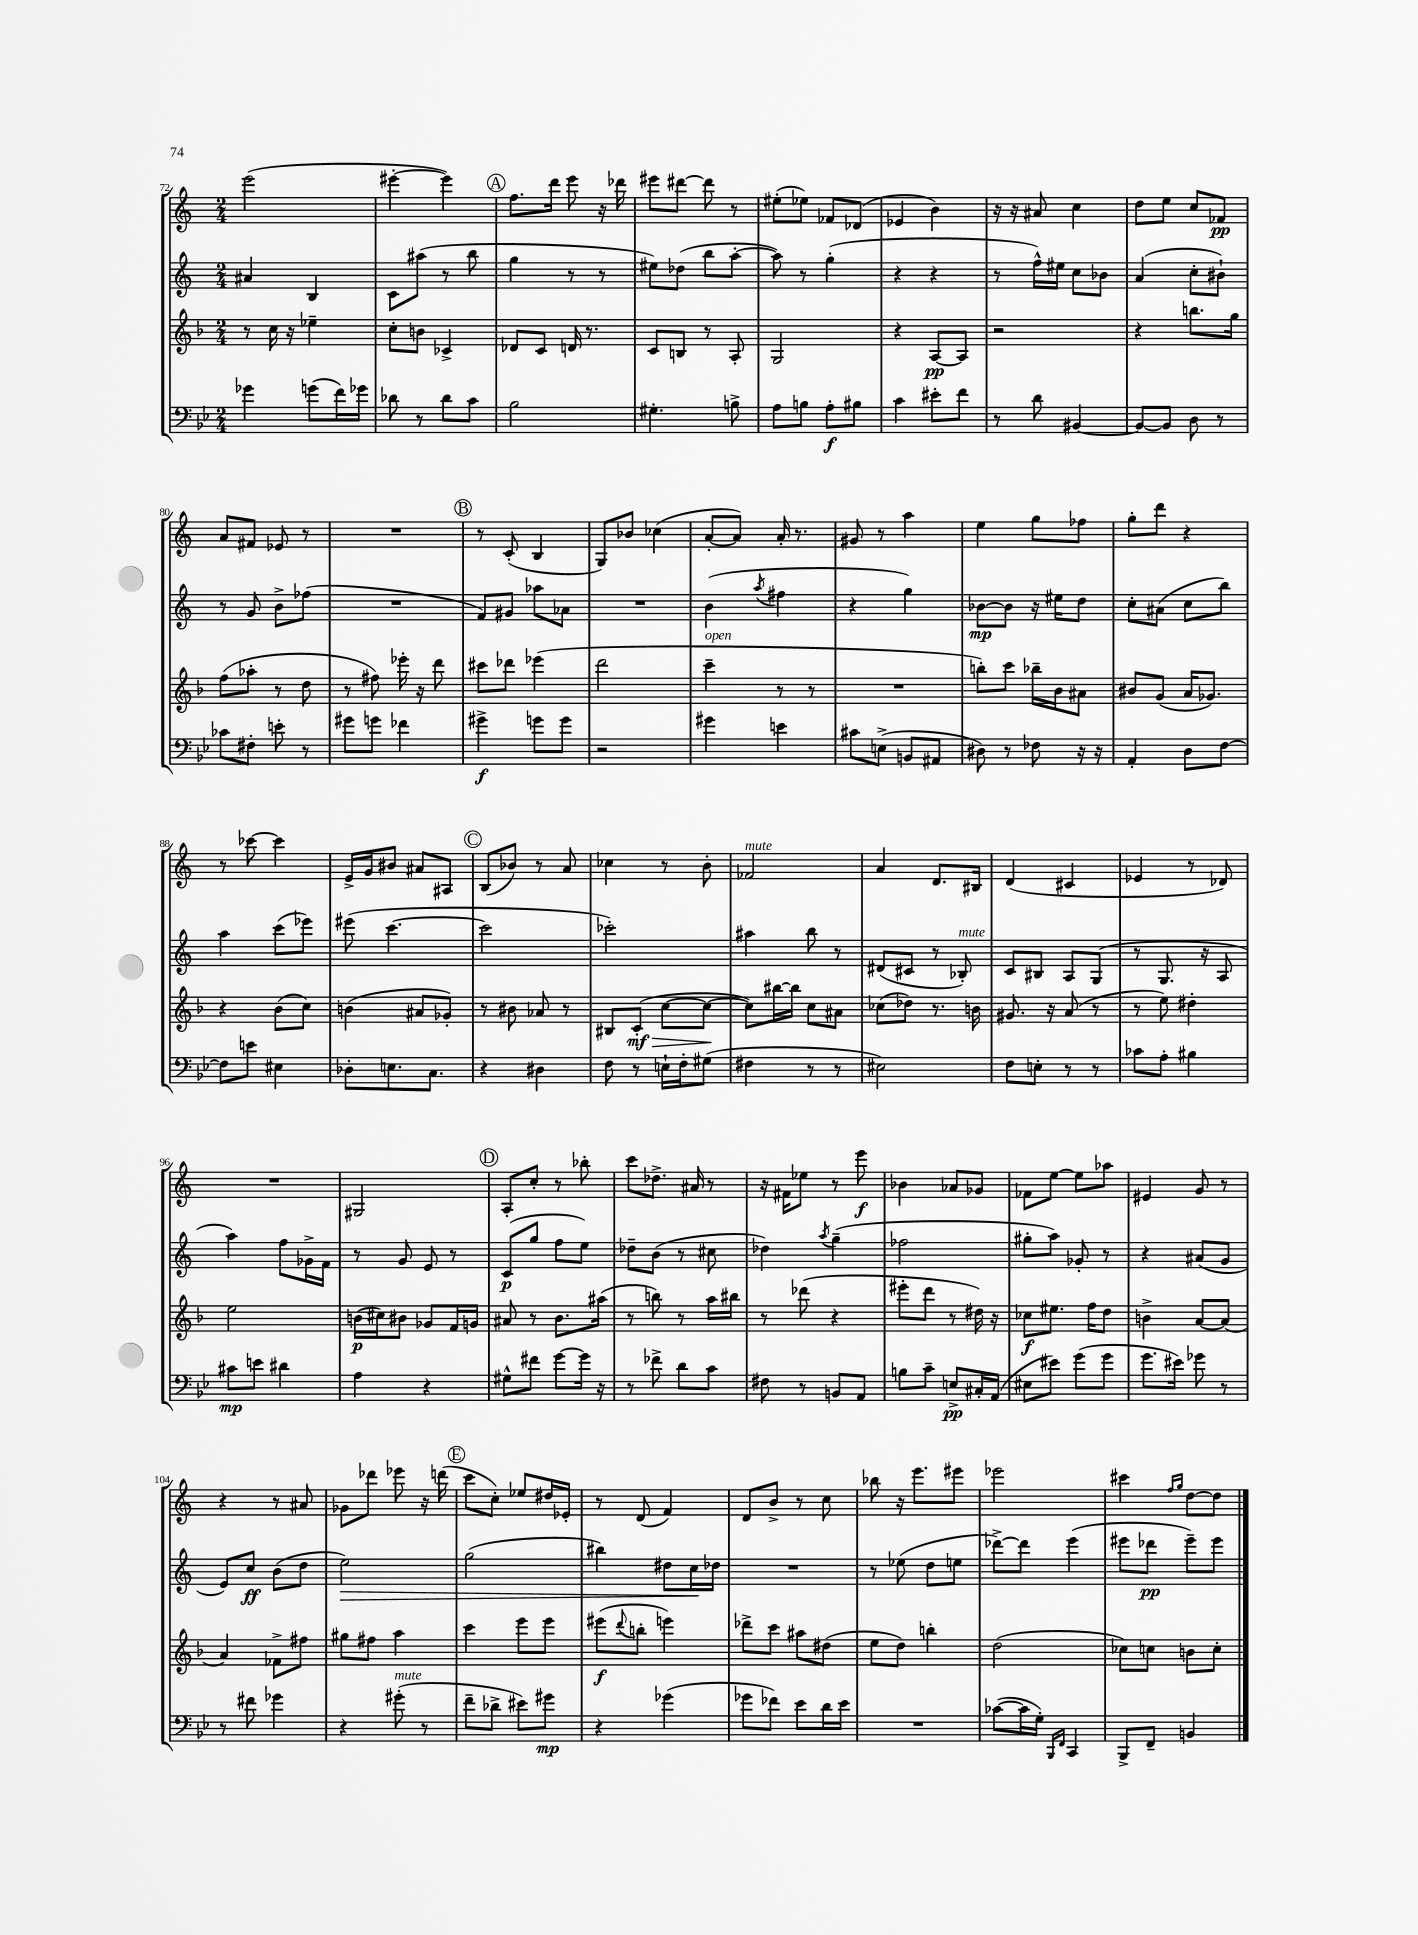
<<
\new StaffGroup <<
\new Staff = "s0" {
    \clef treble \key c \major \numericTimeSignature \time 2/4
    e'''2( |
    eis'''4~-. eis'''4) |
    \mark \markup { \circle "A" } f''8. d'''16 e'''8 r16 des'''16 |
    eis'''8 dis'''8~ dis'''8 r8 |
    eis''8-.( ees''8) fes'8 des'8( |
    ees'4 b'4) |
    r16 r16 ais'8 c''4 |
    d''8 e''8 c''8 fes'8\pp |
    a'8 fis'8 ees'8 r8 |
    R2 |
    \mark \markup { \circle "B" } r8 c'8-.( b4 |
    g8) bes'8 ces''4( |
    a'8~-. a'8) a'16-. r8. |
    gis'8 r8 a''4 |
    e''4 g''8 fes''8 |
    g''8-. d'''8 r4 |
    r8 ces'''8~ ces'''4 |
    e'16-> g'16 bis'8 ais'8 ais8 |
    \mark \markup { \circle "C" } b8( bes'8) r8 a'8 |
    ces''4 r8 b'8-. |
    fes'2^\markup { \italic "mute" } |
    a'4 d'8. bis16 |
    d'4( cis'4 |
    ees'4 r8 des'8) |
    R2 |
    gis2 |
    \mark \markup { \circle "D" } a8-. c''8-. r8 bes''8-. |
    c'''8 des''8.-> ais'16 r8 |
    r16 fis'16 ees''8 r8 e'''8\f |
    bes'4 aes'8 ges'8 |
    fes'8 e''8~ e''8 aes''8 |
    eis'4 g'8 r8 |
    r4 r8 ais'8 |
    ges'8 des'''8 ees'''8 r16 d'''16( |
    \mark \markup { \circle "E" } c'''8 c''8-.) ees''8 dis''16 ees'16-. |
    r8 d'8( f'4) |
    d'8 b'8-> r8 c''8 |
    bes''8 r16 e'''8. eis'''8 |
    ees'''2 |
    cis'''4 \grace { f''16 g''16 } d''8~ d''8 \bar "|." |
}
\new Staff = "s1" {
    \clef treble \key c \major \numericTimeSignature \time 2/4
    ais'4 b4 |
    c'8 ais''8( r8 b''8 |
    \mark \markup { \circle "A" } g''4 r8 r8 |
    eis''8) des''8( b''8 a''8~-. |
    a''8) r8 g''4-.( |
    r4 r4 |
    r8 f''16-^) eis''16 c''8 bes'8 |
    a'4( c''8-. bis'8-!) |
    r8 g'8 b'8-> fes''8( |
    R2 |
    \mark \markup { \circle "B" } f'8) gis'8 aes''8 aes'8 |
    R2 |
    b'4( \acciaccatura { a''8 } fis''4 |
    r4 g''4) |
    bes'8~\mp bes'8 r16 eis''16 d''8 |
    c''8-. ais'8( c''8 b''8) |
    a''4 c'''8( ees'''8) |
    eis'''8( c'''4.~ |
    \mark \markup { \circle "C" } c'''2 |
    ces'''2-.) |
    ais''4 b''8 r8 |
    dis'8( cis'8 r8 bes8-.^\markup { \italic "mute" }) |
    c'8 bis8 a8 g8( |
    r8 g8. r16 a8 |
    a''4) f''8 ges'16-> f'16 |
    r8 g'8 e'8 r8 |
    \mark \markup { \circle "D" } c'8\p( g''8 f''8 e''8) |
    des''8-- b'8( r8 cis''8 |
    des''4) \acciaccatura { a''8 } g''4--( |
    fes''2 |
    gis''8-. a''8) ges'8-. r8 |
    r4 ais'8( g'8 |
    e'8) c''8\ff b'8( d''8 |
    e''2\>) |
    \mark \markup { \circle "E" } g''2( |
    bis''4) dis''8 c''16\! des''16 |
    R2 |
    r8 ees''8( d''8 e''8 |
    des'''8~->) des'''8 e'''4( |
    eis'''8 des'''8\pp eis'''8--) eis'''8 \bar "|." |
}
\new Staff = "s2" {
    \clef treble \key f \major \numericTimeSignature \time 2/4
    r8 c''16 r16 ees''4-- |
    c''8-. b'8 ces'4-> |
    \mark \markup { \circle "A" } des'8 c'8 d'16 r8. |
    c'8 b8 r8 a8-. |
    g2 |
    r4 a8~\pp a8 |
    r2 |
    r4 b''8. g''16 |
    f''8( aes''8-. r8 d''8 |
    r8 fis''8) ees'''16-. r16 d'''8 |
    \mark \markup { \circle "B" } cis'''8 des'''8 ees'''4( |
    d'''2 |
    c'''4--^\markup { \italic "open" } r8 r8 |
    R2 |
    b''8-.) c'''8 bes''16-- bes'16 ais'8 |
    bis'8 g'8( a'16 ges'8.) |
    r4 bes'8( c''8) |
    b'4( ais'8 ges'8-.) |
    \mark \markup { \circle "C" } r8 bis'8 aes'8 r8 |
    bis8 c'8-.\mf\>( c''8~ c''8~\! |
    c''8) bis''16~ bis''16 c''8 ais'8 |
    ces''8( des''8) r8. b'16 |
    gis'8. r16 a'8( r8 |
    r8 e''8) dis''4-. |
    e''2 |
    b'16\p( cis''16) bis'8 ges'8 f'16 g'16 |
    \mark \markup { \circle "D" } ais'8 r8 bes'8. ais''16( |
    r8 b''8) r8 a''16 bis''16 |
    r8 des'''8( r4 |
    eis'''8-. d'''8 r8 dis''16) r16 |
    ces''8\f eis''8. f''16 d''8 |
    b'4-> a'8~ a'8( |
    a'4) fes'8-> fis''8 |
    gis''8 fis''8 a''4 |
    \mark \markup { \circle "E" } c'''4 e'''8 e'''8 |
    eis'''8\f( \appoggiatura { d'''8 } b''8-. e'''4) |
    des'''8-> c'''8 ais''8 dis''8( |
    e''8 d''8) b''4-. |
    d''2( |
    ces''8) c''8 b'8 c''8-. \bar "|." |
}
\new Staff = "s3" {
    \clef bass \key bes \major \numericTimeSignature \time 2/4
    ges'4 g'8( f'16) ges'16 |
    des'8 r8 des'8 c'8 |
    \mark \markup { \circle "A" } bes2 |
    gis4.-. b8-> |
    a8 b8 a8-.\f bis8 |
    c'4 eis'8-. f'8 |
    r8 d'8 bis,4~ |
    bis,8~ bis,8 d8 r8 |
    ces'8 fis8-. e'8-. r8 |
    gis'8 g'8 fes'4 |
    \mark \markup { \circle "B" } gis'4->\f g'8 g'8 |
    r2 |
    gis'4 e'4 |
    cis'8 e8->( b,8 ais,8 |
    dis8) r8 fes8 r16 r16 |
    a,4-. d8 f8~ |
    f8 e'8 eis4 |
    des8-. e8. c8. |
    \mark \markup { \circle "C" } r4 dis4 |
    f8 r8 e16-! f16-. gis8( |
    fis4 r8 r8 |
    eis2) |
    f8 e8-. r8 r8 |
    ces'8 a8-. bis4 |
    cis'8\mp e'8 dis'4 |
    a4 r4 |
    \mark \markup { \circle "D" } gis8-^ fis'8 g'8~ g'16 r16 |
    r8 fes'8-> d'8 c'8 |
    fis8 r8 b,8 a,8 |
    b8 c'8-- e8->\pp cis16-. a,16( |
    eis8 eis'8) g'8( g'8 |
    g'8. eis'16) ges'8 r8 |
    r8 fis'8 ges'4 |
    r4 gis'8-.^\markup { \italic "mute" }( r8 |
    \mark \markup { \circle "E" } f'8-- des'8-> eis'8) gis'8\mp |
    r4 ges'4( |
    ges'8 fes'8) ees'8 d'16 ees'16 |
    R2 |
    ces'8~( ces'16 g16-.) \grace { bes,,16 f,16 } c,4 |
    bes,,8-> f,8-- b,4 \bar "|." |
}
>>
>>
\layout { \context { \Score currentBarNumber = #72 } }
